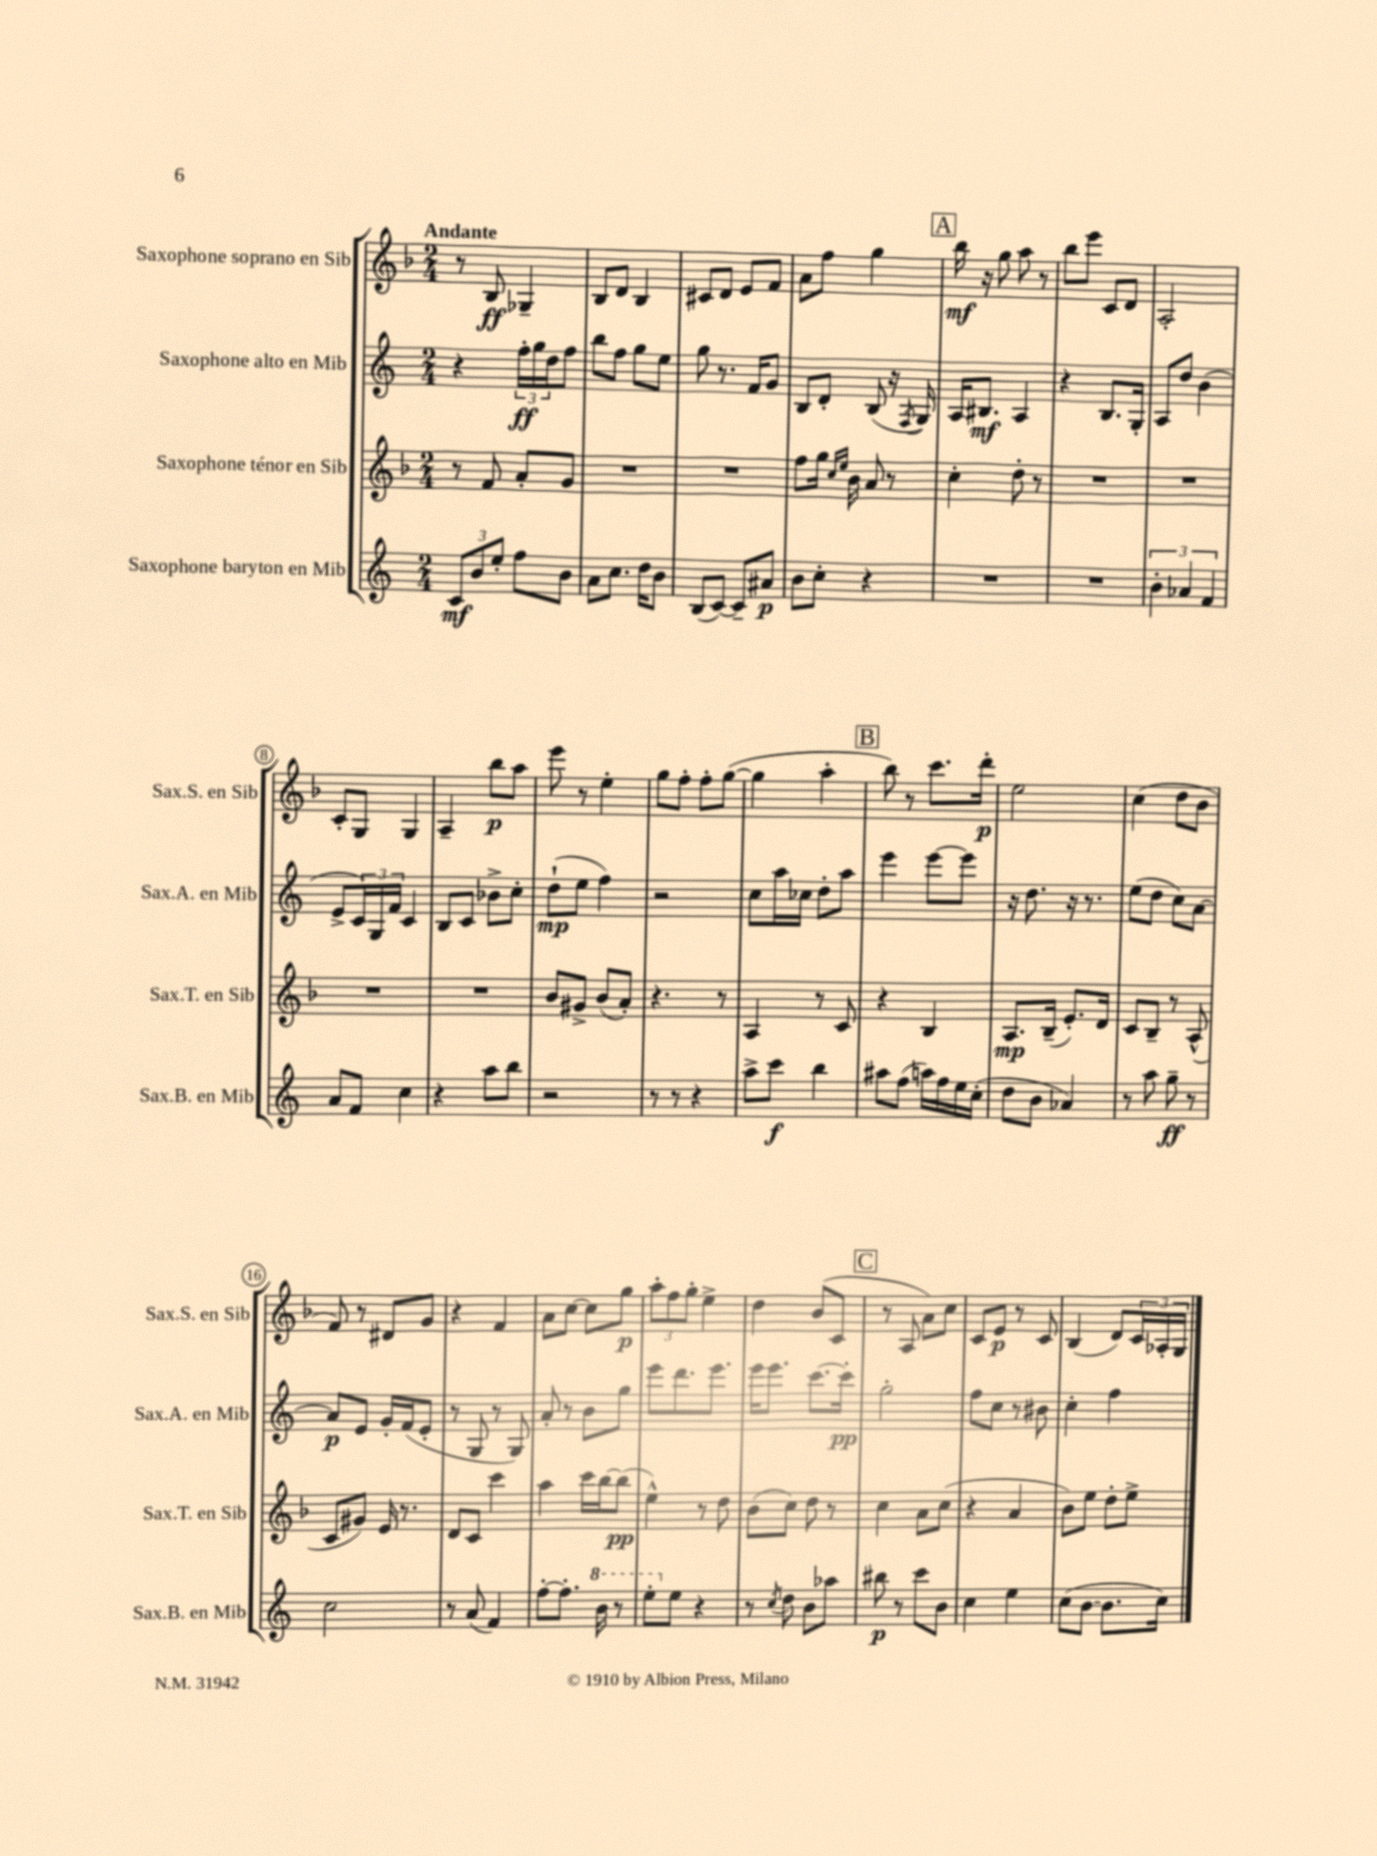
<<
\new StaffGroup <<
\new Staff = "s0" \with { instrumentName = "Saxophone soprano en Sib" shortInstrumentName = "Sax.S. en Sib" } {
    \clef treble \key f \major \numericTimeSignature \time 2/4 \tempo "Andante"
    r8 bes8\ff ges4-- |
    bes8 d'8 bes4 |
    cis'8 d'8 e'8 f'8 |
    a'8 f''8 g''4 |
    \mark \markup { \box "A" } bes''16\mf r16 g''8 a''8 r8 |
    bes''8 e'''8 c'8 d'8 |
    a2-. |
    c'8-. g8 g4 |
    a4-- bes''8\p a''8 |
    e'''8 r8 e''4-. |
    g''8 f''8-. f''8-. g''8~( |
    g''4 a''4-. |
    \mark \markup { \box "B" } bes''8) r8 c'''8. d'''16-.\p |
    e''2 |
    c''4( d''8 bes'8 |
    f'8) r8 dis'8 g'8 |
    r4 f'4 |
    a'8 c''8~ c''8 g''8\p |
    \tuplet 3/2 { a''8-. f''8 g''8-. } e''4-> |
    d''4 bes'8( c'8 |
    \mark \markup { \box "C" } r8 a8 a'8) c''8 |
    c'8 e'8\p r8 c'8 |
    bes4( d'8) \tuplet 3/2 { c'16 aes16-. g16 } \bar "|." |
}
\new Staff = "s1" \with { instrumentName = "Saxophone alto en Mib" shortInstrumentName = "Sax.A. en Mib" } {
    \clef treble \key c \major \numericTimeSignature \time 2/4
    r4 \tuplet 3/2 { f''16-.\ff g''16 d''16 } f''8 |
    b''8 f''8 g''8 e''8 |
    g''8 r8. f'16 g'8 |
    b8 d'8-. b8( r16 \acciaccatura { f8 } g16) |
    \mark \markup { \box "A" } a16 bis8.\mf a4 |
    r4 b8. g16-. |
    a8 d''8 b'4( |
    e'8-> \tuplet 3/2 { c'16) g16 f'16 } c'4 |
    b8 c'8 bes'8-> c''8-. |
    d''8-!\mp( e''8 f''4) |
    r2 |
    c''8 a''16 ces''16 d''8-. a''8 |
    \mark \markup { \box "B" } e'''4 e'''8~ e'''8 |
    r16 d''8. r16 r8. |
    e''8( d''8 c''8) a'8~ |
    a'8\p e'8 g'16-. f'16( e'8-. |
    r8 g8 r8 g8) |
    a'8-. r8 b'8 g''8 |
    e'''8 d'''8. e'''8. |
    e'''16 e'''8. c'''8.~ c'''16-.\pp |
    \mark \markup { \box "C" } g''2-. |
    f''8 c''8 r8 bis'8 |
    c''4-. f''4 \bar "|." |
}
\new Staff = "s2" \with { instrumentName = "Saxophone ténor en Sib" shortInstrumentName = "Sax.T. en Sib" } {
    \clef treble \key f \major \numericTimeSignature \time 2/4
    r8 f'8 a'8-. g'8 |
    R2 |
    R2 |
    f''8 g''16 \grace { c''16 e''16 } bes'16 a'8 r8 |
    \mark \markup { \box "A" } c''4-. d''8-. r8 |
    R2 |
    R2 |
    R2 |
    R2 |
    bes'8 gis'8-> bes'8( a'8-.) |
    r4. r8 |
    a4 r8 c'8 |
    \mark \markup { \box "B" } r4 bes4 |
    a8.\mp bes16--( e'8.-.) d'16 |
    c'8 bes8-- r8 a8-^( |
    c'8 gis'8) e'16 r8. |
    d'8 c'8 c'''4 |
    a''4 c'''16 bes''16~ bes''8\pp( |
    e''4-^) r8 d''8 |
    bes'8( c''8) d''8 r8 |
    \mark \markup { \box "C" } c''4 a'8 c''8( |
    r4 a'4 |
    bes'8) e''8 d''8-. e''8-> \bar "|." |
}
\new Staff = "s3" \with { instrumentName = "Saxophone baryton en Mib" shortInstrumentName = "Sax.B. en Mib" } {
    \clef treble \key c \major \numericTimeSignature \time 2/4
    \tuplet 3/2 { c'8\mf b'8 e''8-. } f''8 b'8 |
    a'8 c''8. d''16 b'8 |
    b8( c'8~) c'8-- ais'8\p |
    b'8 c''8-. r4 |
    \mark \markup { \box "A" } R2 |
    R2 |
    \tuplet 3/2 { b'4-. aes'4 f'4 } |
    a'8 f'8 c''4 |
    r4 a''8 b''8 |
    r2 |
    r8 r8 r4 |
    a''8-> c'''8\f b''4 |
    \mark \markup { \box "B" } ais''8 f''8( a''16) f''16 e''16 c''16-.( |
    d''8 b'8 aes'4) |
    r8 a''8 g''8--\ff r8 |
    c''2 |
    r8 a'8( f'4) |
    f''8~-. f''8.-. \ottava #1 b''16 r8 |
    e'''8-. \ottava #0 e''8 r4 |
    r8 \acciaccatura { c''8 } d''8 b'8 aes''8 |
    \mark \markup { \box "C" } bis''8\p r8 c'''8 b'8 |
    c''4 e''4 |
    c''8( b'8~ b'8. c''16) \bar "|." |
}
>>
>>
\layout { \context { \Score \override BarNumber.stencil = #(make-stencil-circler 0.1 0.3 ly:text-interface::print) } }
